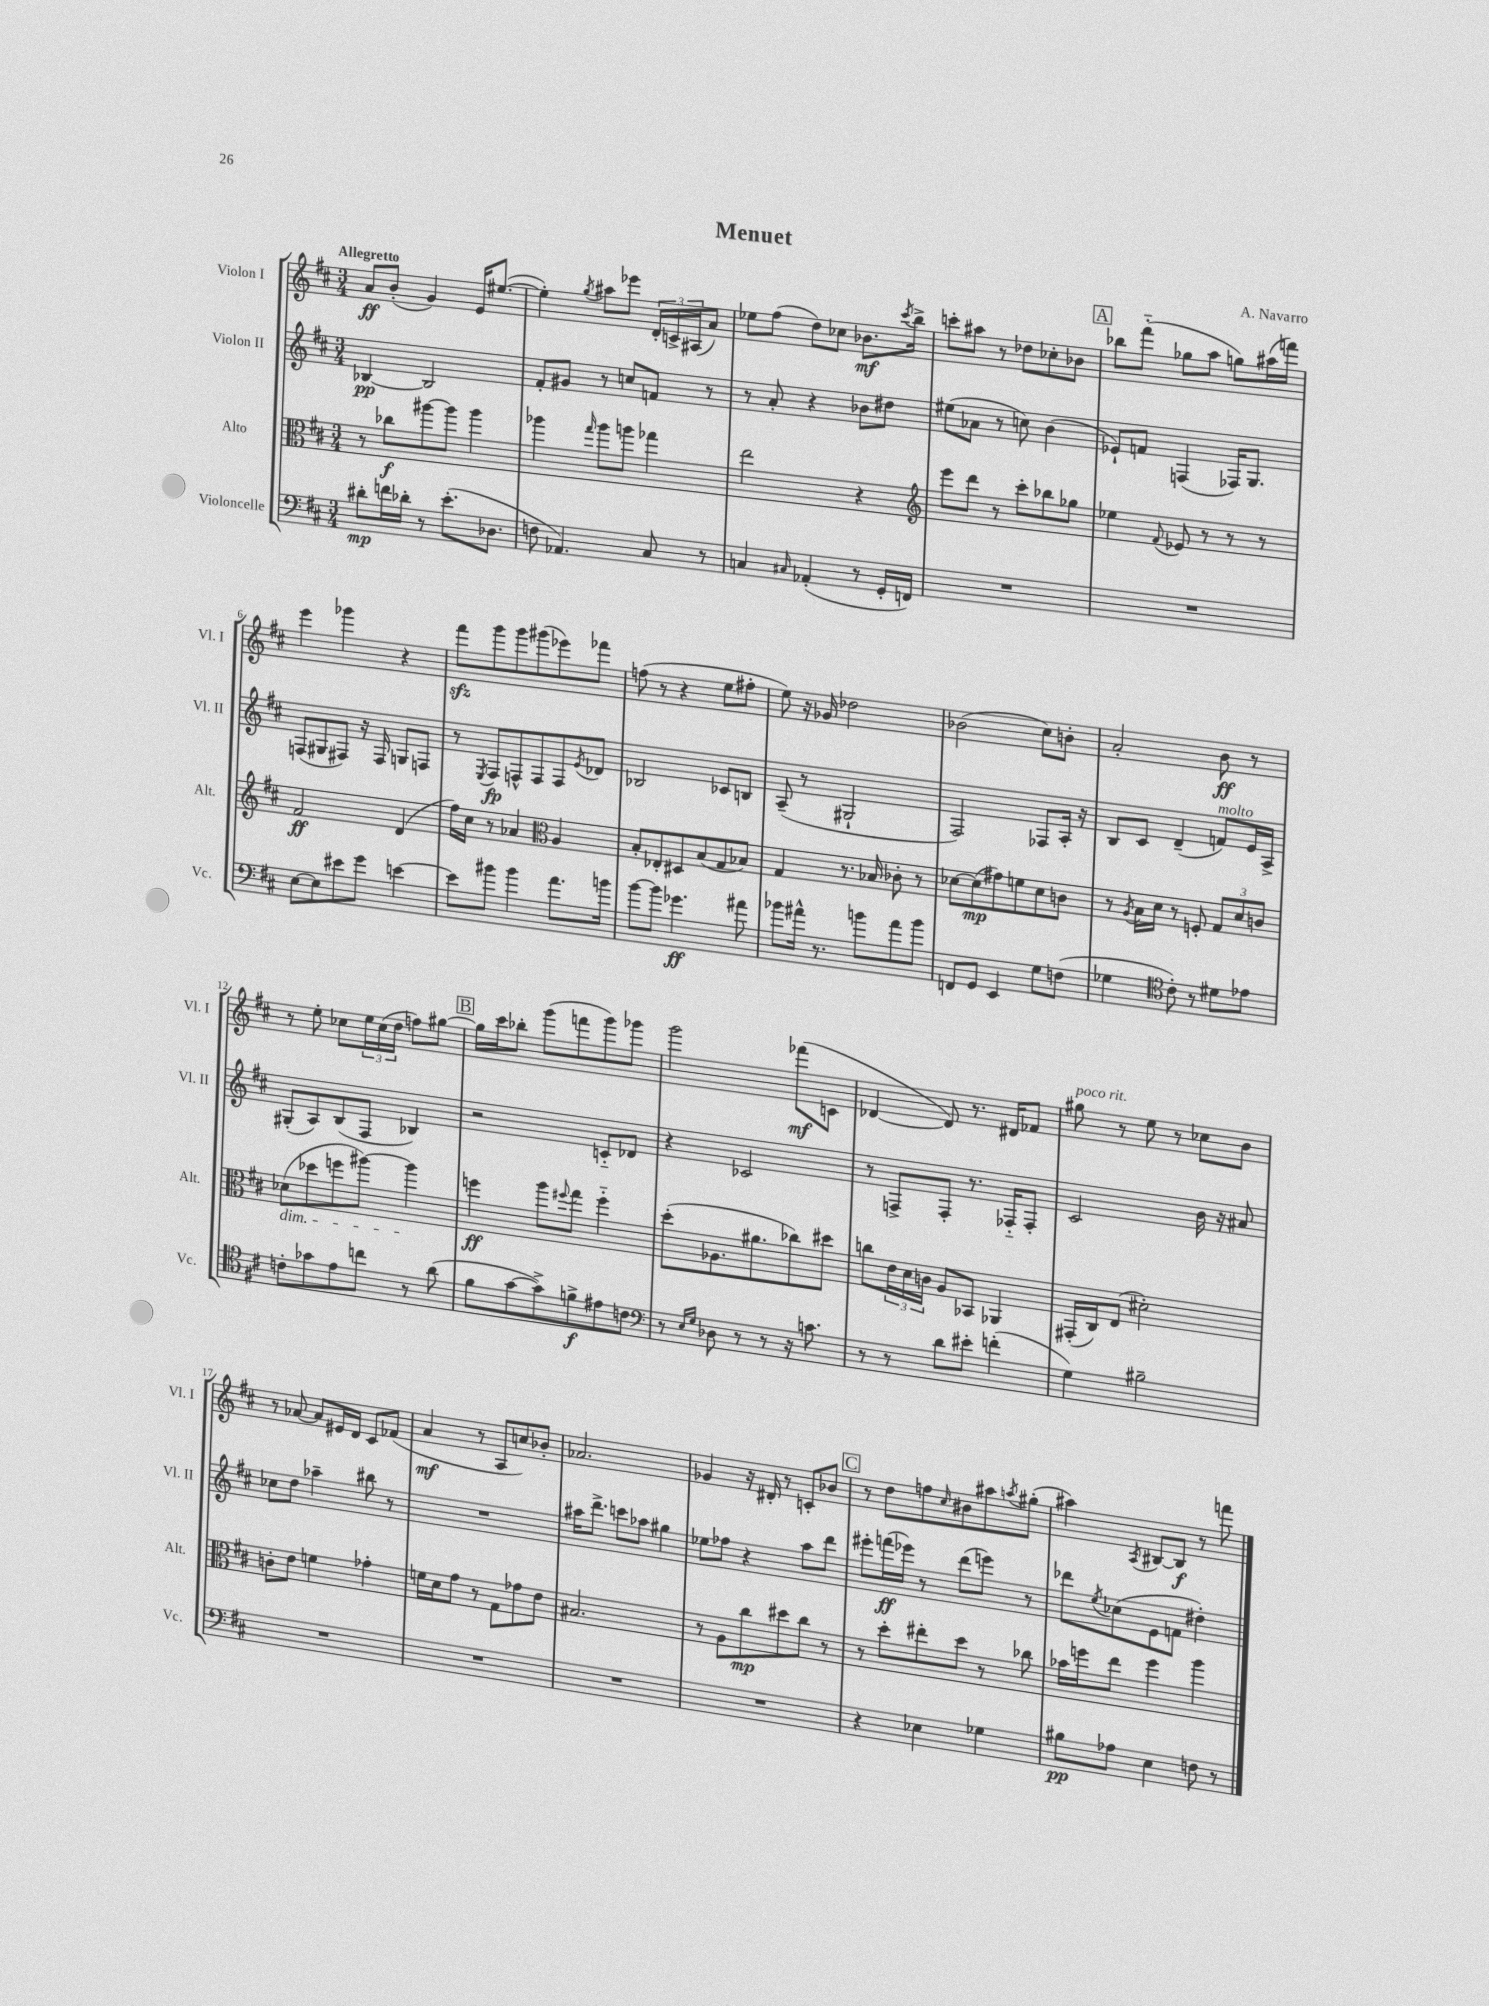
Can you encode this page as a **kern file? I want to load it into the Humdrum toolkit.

**kern	**kern	**kern	**kern
*staff4	*staff3	*staff2	*staff1
*clefF4	*clefC3	*clefG2	*clefG2
*k[f#c#]	*k[f#c#]	*k[f#c#]	*k[f#c#]
*M3/4	*M3/4	*M3/4	*M3/4
8d#'\L	8r	[4B-/	8a/L
16f\L	8cc-\L	.	(8b'/J
16d-'\JJ	.	.	.
8r	[8aa#\	2B-/]	4g/)
(8.e'\L	8aa#\]J	.	.
.	4aa#\	.	16e/LK
8.D-\J	.	.	([8.ee#/J
=	=	=	=
8F\	4aa-\	8f#'/L	4ee#'\])
4.AA-/)	.	8g#/J	.
.	16qqgg/	.	8qgg/
.	8aa-\L	8r	8aa#\L
.	8aa\J	8cc/L	8eee-\J
8C#/	4gg-\	8f/J	24d'/LL
.	.	.	24c^/
.	.	.	(24A#/J
8r	.	8r	8a/J)
=	=	=	=
4C/	2ee\	8r	8ee-\L
.	.	8a'/	(8ff#\J
16qqC#/	.	.	.
(4AA-'/	.	4r	8dd\L)
.	.	.	8cc-\J
8r	4r	8b-\L	8.b-\L
16GG'/LL	.	8dd#\J	.
.	.	.	8qccc#/
16FF/JJ)	.	.	16bb^\Jk
=	=	=	=
*	*clefG2	*	*
2.r	8eee\L	(8ee#\L	8ccc'\L
.	8ddd\J	8a-\J	8aa#\J
.	8r	8r	8r
.	8ccc#'\L	8cc\)	8dd-\L
.	8bb-\	(4b\	8cc-'\
.	8gg-\J	.	8b-\J
=	=	=	=
2.r	4ee-\	8e-`/L)	8bb-\L
.	.	8f/J	(8fff#'~\J
.	8qqf#/	.	.
.	8e-/	(4F/	8gg-\L
.	8r	.	8aa\J
.	8r	16F-/LK)	8gg\L)
.	.	8.G/J	.
.	8r	.	(16aa#\L
.	.	.	16fff\JJ)
=	=	=	=
[8E\L	2f#/	(8F/L	4eee\
8E\]	.	8G#/	.
8e#\	.	8F#/J)	4ggg-\
8g\J	.	16r	.
.	.	16F#/	.
[4e\	(4d/	8G/L	4r
.	.	8F/J	.
=	=	=	=
8e\]L	16ff#\LL)	8r	8fff#\L
.	16cc#\JJ	.	.
.	.	8qE/	.
8b#\J	8r	8F#/L	8ggg\
4b#\	4a-/	8F^^/	8ggg\
.	.	8F/	(8ggg#\
*	*clefC3	*	*
8.a\L	4A/	8F/	8eee-\)
.	.	8qe/	.
.	.	8d-/J	8fff-\J
16b\Jk	.	.	.
=	=	=	=
[8b\L	8B'/L	2B-/	(8ff\
8b\]J	8E-'/	.	8r
4.g-\	8D#/	.	4r
.	(8B/	.	.
.	8G/	8c-/L	8ee\L
8a#\	8B-/J)	8B/J	8ff#'\J
=	=	=	=
8b-\L	4G/	(8A~/	8ee\)
16a#^^\Jk	.	8r	16r
8.r	.	.	16g-/
.	8.r	2G#`/	2dd-\
8b\L	.	.	.
.	16B-/	.	.
8a#\	8c-'\	.	.
8b\J	8r	.	.
=	=	=	=
8FF/L	[8d-\L	2F#/)	(2b-\
8GG/J	(8d-\]	.	.
4EE/	8g#\)	.	.
.	8f\	.	.
8G\L	8d-\	8F-/L	8cc#\L)
(8F\J	8c\J	16A'/Jk	8b'\J
.	.	16r	.
=	=	=	=
4G-\	8r	8B/L	2a'/
.	8qA/	.	.
.	16B\LL	8c#/J	.
.	16d\JJ	.	.
*clefC4	*	*	*
8c#'\)	8r	(4d~/	.
8r	8F'/	.	.
8d#\L	12G/L	8f/L)	8b\
.	12d/	.	.
8e-\J	.	16e/L	8r
.	12c/J	.	.
.	.	16A^/JJ	.
=	=	=	=
8c'\L	(8d-\L	(8G#'/L	8r
8g-\	8dd-\	8A/)	8ee'\
8e\	8ff\	(8B/	8cc-\L
8cc\J	[8aa#\J)	8F#/J	24ee\L
.	.	.	(24cc-\
.	.	.	24dd\JJ
8r	4aa#\]	4B-/)	8ff\L)
(8a\	.	.	[8gg#\J
=	=	=	=
8f#\L	4ff\	2r	16gg#\]LL
.	.	.	16ccc#\J
[8g\	.	.	8bb-'\J
8g^\])	8aa\L	.	(8ggg\L
.	8qqff#/	.	.
8f^\	8gg\J	.	8fff\
8e#\	4ff#'~\	8c'~/L	8ggg\)
8c\J	.	8d-/J	8ggg-\J
=	=	=	=
*clefF4	*	*	*
8r	(8dd'\L	4r	2ggg\
16qqE/LL	.	.	.
16qqG/JJ	.	.	.
8D-\	8.A-\	.	.
8r	.	2c-/	.
.	8.a#\	.	.
8r	.	.	.
16r	8cc-\)	.	(8fff-\L
8.c\	.	.	.
.	8dd#\J	.	8c\J
=	=	=	=
8r	8cc\L	8r	[4d-/
8r	24e\L	8F^/L	.
.	24d\	.	.
.	24c\JJ	.	.
8d\L	8A/L	8F'/J	8d-/])
8e#'\J	8BB-/J	8.r	8.r
(4f'\	4AA-/	.	.
.	.	16F-'~/LK	16d#/LK
.	.	8F-'/J	8f-/J
=	=	=	=
4G\)	(16GG#'/LL	2c#/	8gg#\
.	16C#/J)	.	.
.	(8E/J	.	8r
2B#~\	2d#'\)	.	8ee\
.	.	.	8r
.	.	16b\	8cc-\L
.	.	16r	.
.	.	8a#/	8b\J
=	=	=	=
2.r	8c'\L	8cc-\L	8r
.	8e\J	8dd\J	[8a-/
.	4f\	4aa-~\	8a-/]L
.	.	.	16e#/L
.	.	.	16d/JJ
.	4g-'\	8bb#\	8c#/L
.	.	8r	(8f-/J
=	=	=	=
2.r	16f\LL	2.r	4a/
.	16d\J	.	.
.	8g\J	.	.
.	8r	.	8r
.	8G\L	.	8A/L
.	8g-\	.	8cc/)
.	8e\J	.	8b-'/J
=	=	=	=
2.r	2.B#/	16aa#\LK	2.a-/
.	.	8.ddd^\J	.
.	.	8ccc\L	.
.	.	8aa-\J	.
.	.	4gg#\	.
=	=	=	=
2.r	8r	8ee-\L	4g-/
.	8A\L	8ff-\J	.
.	8cc#\	4r	16r
.	.	.	16d#'/
.	8dd#\	.	8r
.	8cc#\J	8aa\L	8c'/L
.	8r	8ddd\J	8b-/J
=	=	=	=
4r	8r	8eee#'\L	8r
.	8dd'\L	(16fff\L	8dd\L
.	.	16eee-\JJ)	.
4E-\	8ee#'\	8r	8ff\
.	.	.	16qqcc#/
.	8dd\J	(8ddd\L	8b#\
4G-\	8r	8eee\J)	8aa#\
.	.	.	8qaa/
.	8cc-\	8r	(8gg#'\J
=	=	=	=
8B#\L	16b-\LL	8ddd-\L	4aa#\)
.	16ff\J	.	.
.	.	8qee/	.
8A-\J	8ee\J	(8cc-\	.
.	.	.	8qA/
4E\	4ff\	8e\	[8B#/L
.	.	8f\J	8B#/]J
8F\	4aa\	4dd#'\)	8r
8r	.	.	8fff\
==	==	==	==
*-	*-	*-	*-
